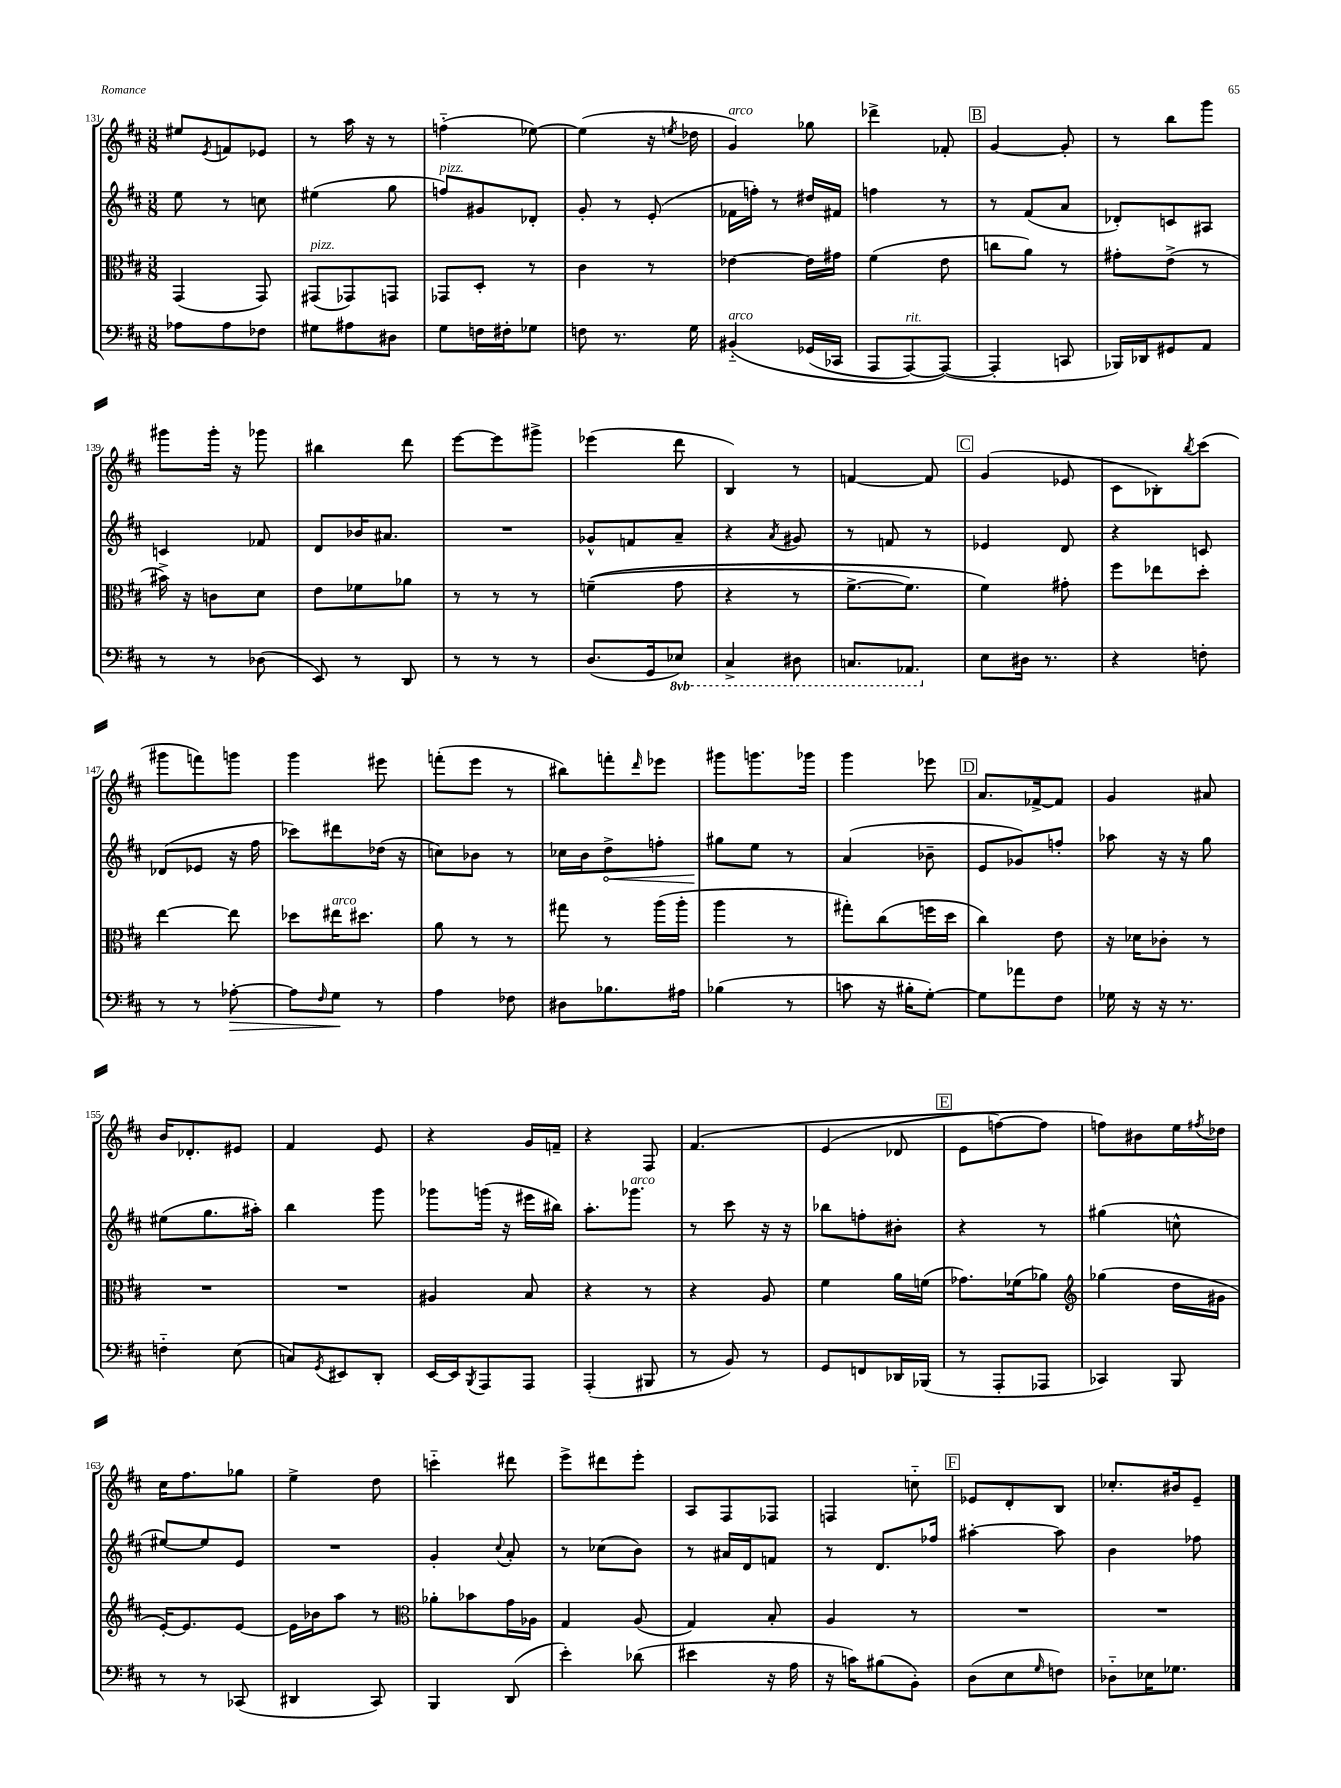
<<
\new StaffGroup <<
\new Staff = "s0" {
    \clef treble \key d \major \numericTimeSignature \time 3/8
    eis''8 \acciaccatura { e'8 } f'8 ees'8 |
    r8 a''16 r16 r8 |
    f''4-_( ees''8~) |
    ees''4( r16 \acciaccatura { e''8 } des''16 |
    g'4^\markup { \italic "arco" }) ges''8 |
    des'''4-> fes'8-. |
    \mark \markup { \box "B" } g'4~ g'8-. |
    r8 b''8 g'''8 |
    gis'''8 gis'''16-. r16 ges'''8 |
    bis''4 d'''8 |
    e'''8~ e'''8 gis'''8-> |
    ees'''4( d'''8 |
    b4) r8 |
    f'4~ f'8 |
    \mark \markup { \box "C" } g'4( ees'8 |
    cis'8 bes8-.) \acciaccatura { b''8 } cis'''8( |
    gis'''8 f'''8) g'''8 |
    g'''4 eis'''8 |
    f'''8-.( e'''8 r8 |
    bis''8) f'''8-. \grace { d'''16 } ees'''8 |
    gis'''8 g'''8. ges'''16 |
    g'''4 ees'''8 |
    \mark \markup { \box "D" } a'8. fes'16~-> fes'8 |
    g'4 ais'8 |
    b'16 des'8.-. eis'8 |
    fis'4 e'8 |
    r4 g'16 f'16-- |
    r4 fis8 |
    fis'4.\( |
    e'4( des'8 |
    \mark \markup { \box "E" } e'8 f''8~) f''8 |
    f''8\) bis'8 e''16 \acciaccatura { fis''8 } des''16 |
    cis''16 fis''8. ges''8 |
    e''4-> d''8 |
    c'''4-_ dis'''8 |
    e'''8-> dis'''8 e'''8-. |
    a8 fis8 fes8 |
    f4 c''8-_ |
    \mark \markup { \box "F" } ees'8 d'8-. b8 |
    ces''8.-. bis'16 e'8-- \bar "|." |
}
\new Staff = "s1" {
    \clef treble \key d \major \numericTimeSignature \time 3/8
    e''8 r8 c''8 |
    eis''4( g''8 |
    f''8^\markup { \italic "pizz." }) gis'8 des'8-. |
    g'8-. r8 e'8-.( |
    fes'16 f''16-.) r8 dis''16 fis'16 |
    f''4 r8 |
    \mark \markup { \box "B" } r8 fis'8( a'8 |
    des'8-.) c'8 ais8 |
    c'4 fes'8 |
    d'8 bes'16 ais'8. |
    R4. |
    ges'8-^ f'8 a'8-- |
    r4 \acciaccatura { a'8 } gis'8 |
    r8 f'8 r8 |
    \mark \markup { \box "C" } ees'4 d'8 |
    r4 c'8 |
    des'8( ees'8 r16 fis''16 |
    ces'''8) dis'''8 des''16( r16 |
    c''8) bes'8 r8 |
    ces''16 b'16 \once \override Hairpin.circled-tip = ##t d''8->\< f''8-. |
    gis''8\! e''8 r8 |
    a'4( bes'8-- |
    \mark \markup { \box "D" } e'8 ges'8) f''8-. |
    aes''8 r16 r16 g''8 |
    eis''8( g''8. ais''16-.) |
    b''4 g'''8 |
    ges'''8 g'''16( r16 eis'''16 bis''16) |
    a''8.-. ges'''8.^\markup { \italic "arco" } |
    r8 cis'''8 r16 r16 |
    bes''8 f''8-. bis'8-. |
    \mark \markup { \box "E" } r4 r8 |
    gis''4( c''8-^ |
    eis''8~) eis''8 e'8 |
    R4. |
    g'4-. \appoggiatura { cis''8 } a'8-. |
    r8 ces''8( b'8) |
    r8 ais'16 d'16 f'8 |
    r8 d'8. fes''16 |
    \mark \markup { \box "F" } ais''4~-. ais''8 |
    b'4 fes''8 \bar "|." |
}
\new Staff = "s2" {
    \clef alto \key d \major \numericTimeSignature \time 3/8
    g,4( g,8) |
    gis,8^\markup { \italic "pizz." }( ges,8) g,8 |
    ges,8 d8-. r8 |
    cis'4 r8 |
    ees'4~ ees'16 gis'16 |
    fis'4( e'8 |
    \mark \markup { \box "B" } c''8 a'8) r8 |
    gis'8-. e'8->( r8 |
    bis'16->) r16 c'8 d'8 |
    e'8 fes'8 aes'8 |
    r8 r8 r8 |
    f'4--(\( g'8 |
    r4 r8 |
    fis'8.~-> fis'8.) |
    \mark \markup { \box "C" } fis'4\) gis'8-. |
    fis''8 ees''8 d''8-. |
    e''4~ e''8 |
    des''8 eis''16^\markup { \italic "arco" } dis''8. |
    a'8 r8 r8 |
    gis''8 r8 a''16( a''16-. |
    a''4 r8 |
    gis''8-.) cis''8( f''16 d''16 |
    \mark \markup { \box "D" } cis''4) e'8 |
    r16 des'16 ces'8-. r8 |
    R4. |
    R4. |
    ais4 b8 |
    r4 r8 |
    r4 a8 |
    fis'4 a'16 f'16( |
    \mark \markup { \box "E" } ges'8.) fes'16( aes'8) |
    \clef treble ges''4( d''16 gis'16 |
    e'16~-.) e'8. e'8~ |
    e'16 bes'16 a''8 r8 |
    \clef alto aes'8-. bes'8 g'16 aes16 |
    g4 a8( |
    g4) b8-. |
    a4 r8 |
    \mark \markup { \box "F" } R4. |
    R4. \bar "|." |
}
\new Staff = "s3" {
    \clef bass \key d \major \numericTimeSignature \time 3/8 \set Staff.ottavationMarkups = #ottavation-simple-ordinals
    aes8 aes8 fes8 |
    gis8 ais8 dis8 |
    g8 f16 fis16-. ges8 |
    f8 r8. g16 |
    bis,4-_^\markup { \italic "arco" }\( ges,16( ces,16 |
    a,,8 a,,8~^\markup { \italic "rit." }) a,,8~(\) |
    \mark \markup { \box "B" } a,,4-. c,8 |
    bes,,16) des,16 gis,8 a,8 |
    r8 r8 des8( |
    e,8) r8 d,8 |
    r8 r8 r8 |
    d8.( g,16 \ottava #-1 ees,8) |
    cis,4-> dis,8 |
    c,8. aes,,8. \ottava #0 |
    \mark \markup { \box "C" } e8 dis16 r8. |
    r4 f8-. |
    r8 r8 aes8~-.\> |
    aes8 \grace { fis16 } g8\! r8 |
    a4 fes8 |
    dis8 bes8. ais16 |
    bes4( r8 |
    c'8 r16 bis16-. g8~-.) |
    \mark \markup { \box "D" } g8 aes'8 fis8 |
    ges16 r16 r16 r8. |
    f4-_ e8( |
    c8) \acciaccatura { g,8 } eis,8 d,8-. |
    e,16~ e,16 \acciaccatura { b,,8 } a,,8 a,,8 |
    a,,4-.( bis,,8 |
    r8 b,8) r8 |
    g,8 f,8 des,16 bes,,16( |
    \mark \markup { \box "E" } r8 a,,8-. aes,,8 |
    ces,4) b,,8 |
    r8 r8 ces,8( |
    dis,4 cis,8) |
    b,,4 d,8( |
    e'4-.) des'8( |
    eis'4 r16 a16 |
    r16 c'16) bis8( b,8-.) |
    \mark \markup { \box "F" } d8( e8 \grace { g16 } f8) |
    des8-_ ees16 ges8. \bar "|." |
}
>>
>>
\layout { \context { \Score currentBarNumber = #131 } }
